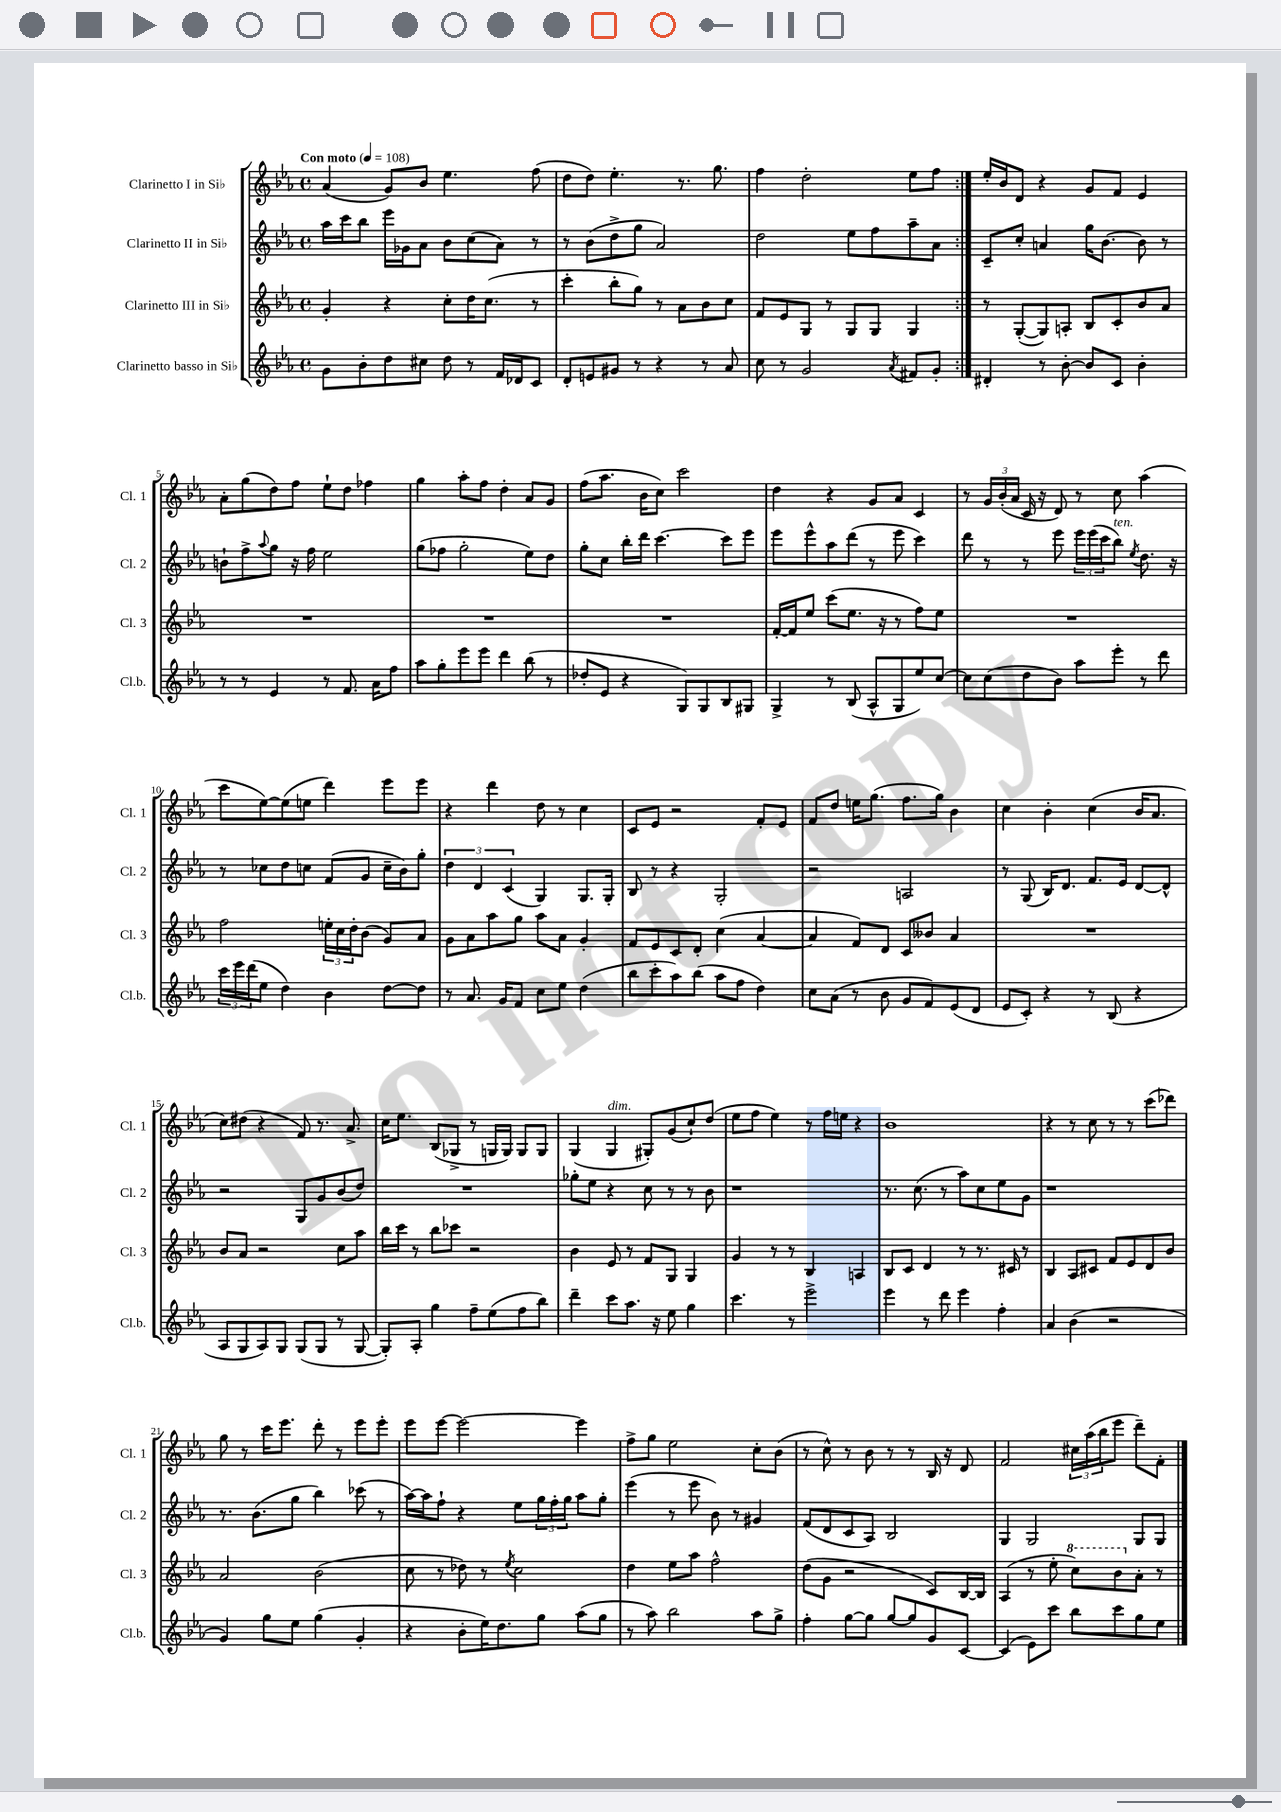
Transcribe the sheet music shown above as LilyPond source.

<<
\new StaffGroup <<
\new Staff = "s0" \with { instrumentName = "Clarinetto I in Sib" shortInstrumentName = "Cl. 1" } {
    \clef treble \key ees \major \defaultTimeSignature \time 4/4 \tempo "Con moto" 4 = 108
    \repeat volta 2 { aes'4( g'8) bes'8 ees''4. f''8( |
    d''8 d''8) ees''4.-. r8. g''8. |
    f''4 d''2-. ees''8 f''8 | }
    ees''16-. bes'16 d'8 r4 g'8 f'8 ees'4 |
    aes'8-. g''8( d''8) f''8 ees''8-! d''8 fes''4 |
    g''4 aes''8-. f''8 d''4-. aes'8 g'8 |
    f''8( aes''8. bes'16 c''8) c'''2 |
    d''4 r4 g'8 aes'8 c'4 |
    r8 \tuplet 3/2 { g'16 bes'16-.( aes'16 } c'16 r16 d'8) r8 c''8 aes''4( |
    c'''8 ees''8~) ees''8( e''8 d'''4) ees'''8 ees'''8 |
    r4 d'''4 d''8 r8 c''4 |
    c'8 ees'8 r2 f'8-. ees'8 |
    f'8 d''8 e''16 g''8.( f''8. g''16) bes'4 |
    c''4 bes'4-. c''4( bes'16 aes'8. |
    c''8) dis''8( r4 f'8) r8. aes'8.-> |
    c''16 ees''8. bes8( ges8-> r8 g16 g16) g8 g8 |
    g4( g4^\markup { \italic "dim." } gis8-.) g'8( c''8-!) d''8( |
    ees''8 f''8 ees''4) r8 f''16 e''16 r4 |
    bes'1 |
    r4 r8 c''8 r8 r8 c'''8( des'''8) |
    g''8 r8 c'''16 ees'''8. d'''8-. r8 ees'''8 ees'''8-. |
    ees'''8 ees'''8~ ees'''2~ ees'''4 |
    f''8-> g''8 ees''2 c''8-. bes'8( |
    r8 c''8-^) r8 bes'8 r8 r8 bes16 r16 d'8 |
    f'2 \tuplet 3/2 { cis''16 aes''16( bes''16 } ees'''8 d'''8--) f'8-. \bar "|." |
}
\new Staff = "s1" \with { instrumentName = "Clarinetto II in Sib" shortInstrumentName = "Cl. 2" } {
    \clef treble \key ees \major \defaultTimeSignature \time 4/4
    \repeat volta 2 { aes''16 c'''16 bes''8 ees'''16 ges'16 aes'8 bes'8 c''8( aes'8) r8 |
    r8 bes'8( d''8-> g''8 aes'2) |
    d''2 ees''8 f''8 aes''8-- aes'8 | }
    c'8-- c''8-. a'4 g''16 bes'8.~ bes'8 r8 |
    b'8-! f''8-> \appoggiatura { aes''8 } g''8 r16 f''16 ees''2 |
    g''8( fes''8 g''2-. ees''8) d''8 |
    g''8-. c''8 bes''16-. d'''16 c'''4.~ c'''8 ees'''8 |
    ees'''8 ees'''8-^ aes''8 d'''8( r8 ees'''8 c'''4) |
    d'''8 r8 r8 ees'''8 \tuplet 3/2 { ees'''16 ees'''16( c'''16 } bes''8^\markup { \italic "ten." }) \acciaccatura { ees''8 } d''8. r16 |
    r8 ces''8 d''8 c''8 f'8( g'8 c''16-- bes'16) g''8-. |
    \tuplet 3/2 { d''4 d'4 c'4( } g4) g8. g16-. |
    bes8 r8 r4 g2-. |
    r2 a2 |
    r8 g8( bes16) d'8. f'8. ees'16 d'8~ d'8-^ |
    r2 g8 g'8 bes'8( d''8) |
    R1 |
    ges''8-. ees''8 r4 c''8 r8 r8 bes'8 |
    r1 |
    r8. c''8.( r8 aes''8) c''8 ees''8 g'8 |
    r1 |
    r8. bes'8.( g''8 bes''4) ces'''8( r8 |
    aes''16~) aes''16 f''8-! r4 ees''8 \tuplet 3/2 { g''16 f''16-. g''16 } aes''8 g''8-. |
    ees'''4( r8 ees'''8 bes'8) r8 gis'4 |
    f'8( d'8 c'8 aes8) bes2 |
    g4 g2 g8 g8 \bar "|." |
}
\new Staff = "s2" \with { instrumentName = "Clarinetto III in Sib" shortInstrumentName = "Cl. 3" } {
    \clef treble \key ees \major \defaultTimeSignature \time 4/4
    \repeat volta 2 { g'4-. r4 c''8-. d''16 c''8.( r8 |
    c'''4-. bes''8-. g''8) r8 aes'8 bes'8 c''8 |
    f'8 ees'8 g8 r8 g8 g8 g4 | }
    r8 g8~-.( g8) a8-. bes8 c'8-. bes'8 aes'8 |
    R1 |
    R1 |
    R1 |
    f'16~-. f'16 ees''8 c'''8( ees''8. r16 r8 f''8) ees''8 |
    R1 |
    f''2 \tuplet 3/2 { e''16-. c''16 d''16-. } bes'8( g'8) aes'8 |
    g'8 aes'8 aes''8 g''8 aes''8 aes'8 g'4-. |
    f'8 ees'8 c'8 d'8-. c''4( aes'4~ |
    aes'4 f'8) d'8 c'8 beses'8 aes'4 |
    R1 |
    bes'8 aes'8 r2 c''8 aes''8 |
    bes''16 c'''16 r8 bes''8 ces'''8 r2 |
    bes'4 ees'8 r8 f'8 g8 g4 |
    g'4 r8 r8 bes4 a4 |
    bes8 c'8 d'4 r8 r8. cis'16 r8 |
    bes4 aes8 cis'8 f'8 ees'8 d'8 bes'8 |
    aes'2 bes'2( |
    c''8 r8 des''8) r8 \acciaccatura { ees''8 } c''2 |
    d''4 ees''8 aes''8 f''2-^ |
    d''8( g'8 r2 c'8) bes16~ bes16 |
    aes4( r8 ees''8-. \ottava #1 c'''8) bes''8 \ottava #0 aes'8-. r8 \bar "|." |
}
\new Staff = "s3" \with { instrumentName = "Clarinetto basso in Sib" shortInstrumentName = "Cl.b." } {
    \clef treble \key ees \major \defaultTimeSignature \time 4/4
    \repeat volta 2 { g'8 bes'8-. d''8 cis''8 d''8 r8 f'16 des'16 c'8 |
    d'8-. e'8 gis'8 r8 r4 r8 aes'8 |
    c''8 r8 g'2 \acciaccatura { aes'8 } fis'8 g'8-. | }
    dis'4-. r8 bes'8~-. bes'8 c'8 bes'4-. |
    r8 r8 ees'4 r8 f'8. aes'16 f''8 |
    aes''8 g''8-. ees'''8 ees'''8 d'''4 bes''8( r8 |
    des''8-. ees'8 r4 g8) g8 bes8 gis8 |
    g4-> r8 bes8( aes8-^ g8 ees''8) c''8~ |
    c''8 c''8( d''8 bes'8) aes''8 ees'''8-. r8 d'''8 |
    \tuplet 3/2 { c'''16 ees'''16 d'''16( } ees''8 d''4) bes'4 d''8~ d''8 |
    r8 aes'8. g'16 f'8 c''8 ees''8 d''4( |
    bes''8 c'''8-. aes''8) bes''8( aes''8 f''8 d''4) |
    c''8 aes'8( r8 bes'8 g'8 f'8) ees'8( d'8 |
    ees'8 c'8-.) r4 r8 bes8( r4 |
    aes8 g8 aes8) g8 g8( g8 r8 g8~ |
    g8-.) aes8-. g''4 f''8-- ees''8( f''8 bes''8) |
    d'''4-- c'''8 aes''8. r16 ees''8 g''4 |
    c'''4. r8 ees'''2-> |
    ees'''4 r8 d'''8 ees'''4 f''4-. |
    aes'4 bes'4( r2 |
    g'4) g''8 ees''8 g''4( g'4-. |
    r4 bes'8-. ees''16) d''8. g''8 aes''8( g''8 |
    r8 aes''8) bes''2 aes''8 g''8-> |
    f''4-. g''8~ g''8 g''8~ g''8 g'8 c'8~ |
    c'4( ees'8) c'''8 bes''8 c'''8 g''8 ees''8 \bar "|." |
}
>>
>>
